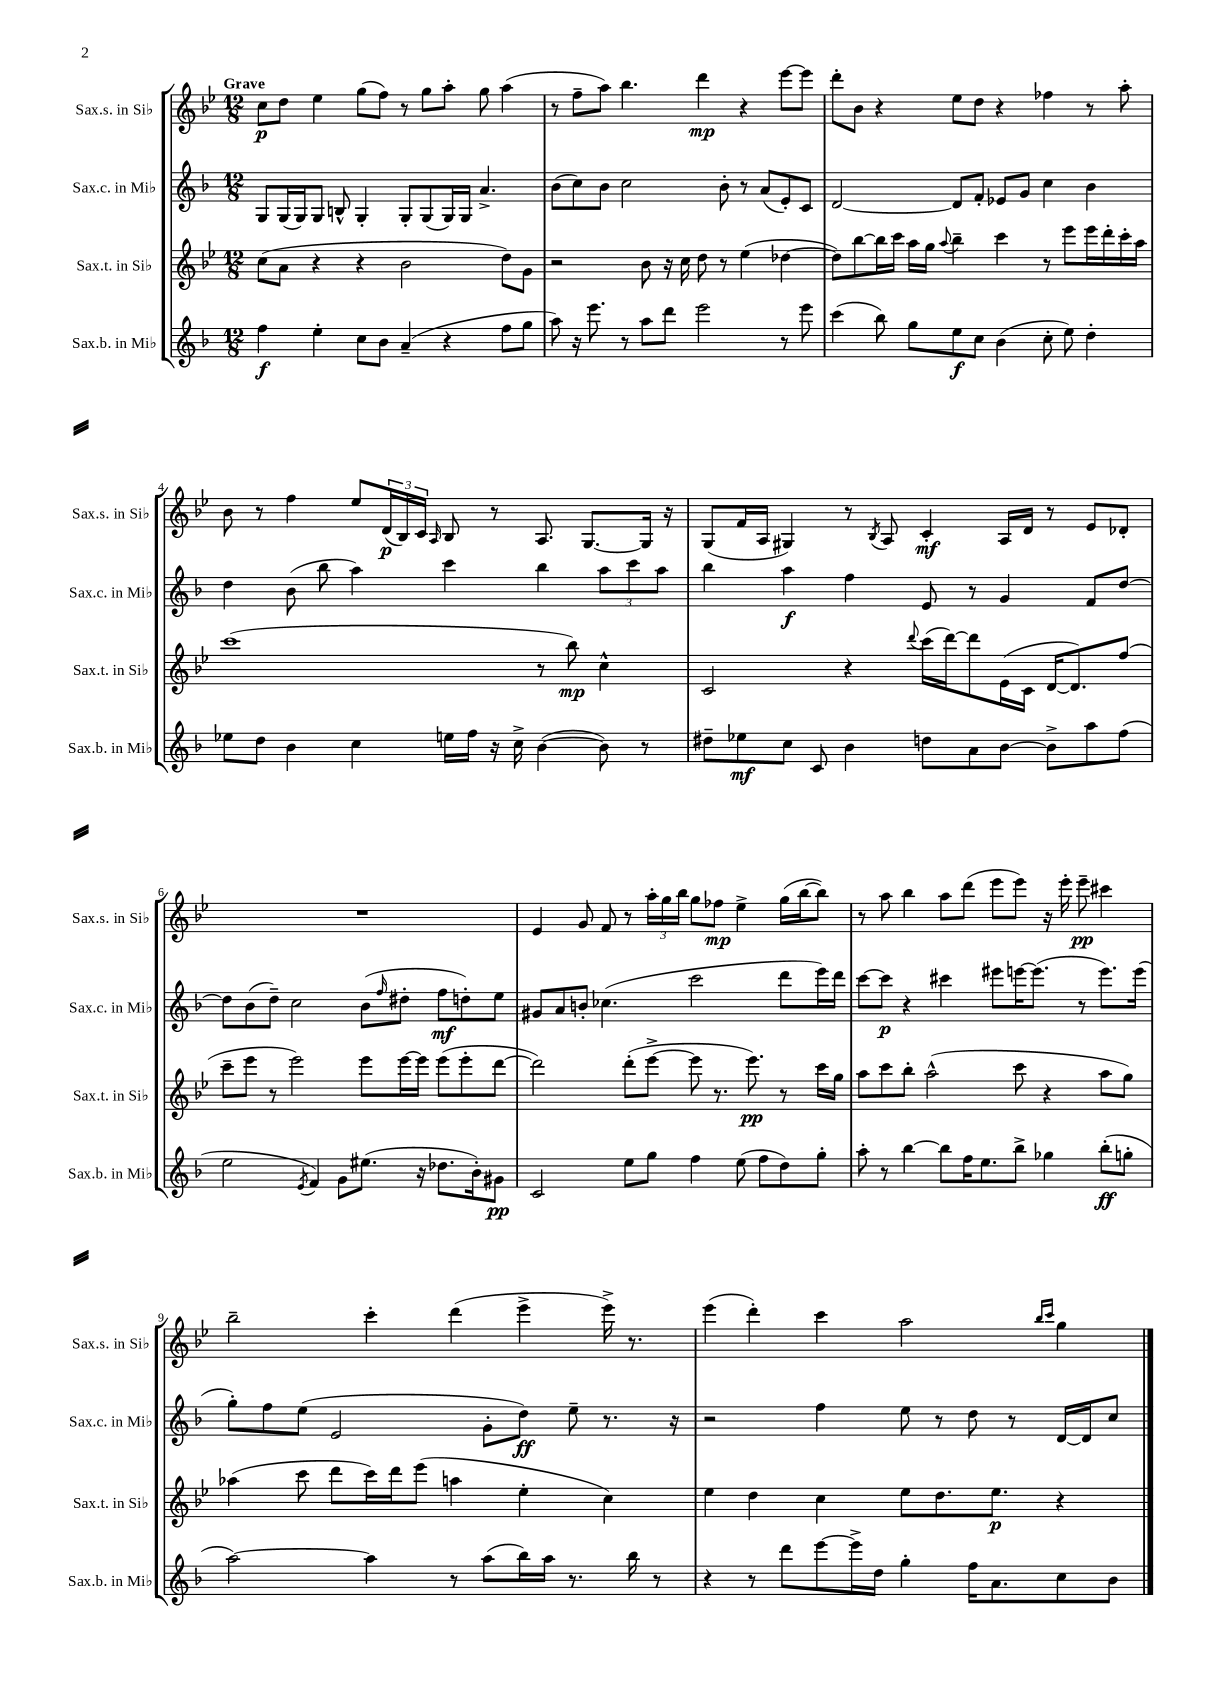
<<
\new StaffGroup <<
\new Staff = "s0" \with { instrumentName = "Sax.s. in Sib" shortInstrumentName = "Sax.s. in Sib" } {
    \clef treble \key bes \major \numericTimeSignature \time 12/8 \tempo "Grave"
    c''8\p d''8 ees''4 g''8( f''8) r8 g''8 a''8-. g''8 a''4( |
    r8 f''8-- a''8) bes''4. d'''4\mp r4 ees'''8~ ees'''8 |
    d'''8-. bes'8 r4 ees''8 d''8 r4 fes''4 r8 a''8-. |
    bes'8 r8 f''4 ees''8 \tuplet 3/2 { d'16\p( bes16) c'16 } \grace { a16 } bes8 r8 a8. g8.~ g16 r16 |
    g8( f'16 a16 gis4) r8 \acciaccatura { bes8 } a8 c'4-.\mf a16 d'16 r8 ees'8 des'8-. |
    R1. |
    ees'4 g'8 f'8 r8 \tuplet 3/2 { a''16-. g''16 bes''16 } g''8 fes''8\mp ees''4-> g''16( bes''16~ bes''8) |
    r8 a''8 bes''4 a''8 d'''8( ees'''8 ees'''8) r16 ees'''16-. ees'''8--\pp cis'''4 |
    bes''2-- c'''4-. d'''4( ees'''4-> ees'''16->) r8. |
    ees'''4( d'''4-.) c'''4 a''2 \grace { bes''16 c'''16 } g''4 \bar "|." |
}
\new Staff = "s1" \with { instrumentName = "Sax.c. in Mib" shortInstrumentName = "Sax.c. in Mib" } {
    \clef treble \key f \major \numericTimeSignature \time 12/8
    g8 g16( g16) g8 b8-^ g4-. g8-. g8( g16) g16 a'4.-> |
    bes'8( c''8) bes'8 c''2 bes'8-. r8 a'8( e'8-.) c'8 |
    d'2~ d'8 f'8-. ees'8 g'8 c''4 bes'4 |
    d''4 bes'8( bes''8 a''4) c'''4 bes''4 \tuplet 3/2 { a''8 c'''8 a''8 } |
    bes''4 a''4\f f''4 e'8 r8 g'4 f'8 d''8~ |
    d''8 bes'8( d''8--) c''2 bes'8( \grace { f''16 } dis''8-. f''8\mf d''8-.) e''8 |
    gis'8 a'8 b'8-. ces''4.( c'''2 d'''8 e'''16) d'''16 |
    c'''8~ c'''8\p r4 cis'''4 eis'''8 e'''16~ e'''8.( r8 e'''8.) e'''16( |
    g''8-.) f''8 e''8( e'2 g'8-. d''8\ff) e''8-- r8. r16 |
    r2 f''4 e''8 r8 d''8 r8 d'16~ d'16 c''8 \bar "|." |
}
\new Staff = "s2" \with { instrumentName = "Sax.t. in Sib" shortInstrumentName = "Sax.t. in Sib" } {
    \clef treble \key bes \major \numericTimeSignature \time 12/8
    c''8( a'8 r4 r4 bes'2 d''8) g'8 |
    r2 bes'8 r16 c''16 d''8 r8 ees''4( des''4~ |
    des''8) bes''8~ bes''16 c'''16 a''16 g''16 \appoggiatura { a''8 } bes''4-- c'''4 r8 ees'''8 ees'''16 d'''16-. c'''16-. a''16 |
    c'''1( r8 bes''8\mp) c''4-^ |
    c'2 r4 \appoggiatura { d'''8 } c'''16( d'''16~) d'''8 ees'16( c'16 d'16~ d'8.) f''8( |
    c'''8-- ees'''8 r8 ees'''2) ees'''8 ees'''16~ ees'''16 ees'''8( ees'''8-. d'''8~ |
    d'''2) d'''8-.( ees'''8~-> ees'''8 r8. ees'''8.\pp) r8 c'''16 g''16 |
    a''8 c'''8 bes''8-. a''2-^( c'''8 r4 a''8 g''8) |
    aes''4( c'''8 d'''8 c'''16) d'''16 ees'''8( a''4 ees''4-. c''4) |
    ees''4 d''4 c''4 ees''8 d''8. ees''8.\p r4 \bar "|." |
}
\new Staff = "s3" \with { instrumentName = "Sax.b. in Mib" shortInstrumentName = "Sax.b. in Mib" } {
    \clef treble \key f \major \numericTimeSignature \time 12/8
    f''4\f e''4-. c''8 bes'8 a'4--( r4 f''8 g''8 |
    a''8) r16 e'''8. r8 a''8 d'''8 e'''2 r8 e'''8 |
    c'''4( bes''8) g''8 e''8\f c''8 bes'4( c''8-. e''8) d''4-. |
    ees''8 d''8 bes'4 c''4 e''16 f''16 r16 c''16-> bes'4~( bes'8) r8 |
    dis''8-- ees''8\mf c''8 c'8 bes'4 d''8 a'8 bes'8~ bes'8-> a''8 f''8( |
    e''2 \acciaccatura { e'8 } f'4) g'8 eis''8.( r16 des''8. bes'16-.) gis'8\pp |
    c'2 e''8 g''8 f''4 e''8( f''8 d''8) g''8-. |
    a''8-. r8 bes''4~ bes''8 f''16 e''8. bes''8-> ges''4 bes''8-.\ff( g''8-. |
    a''2~) a''4 r8 a''8( bes''16) a''16 r8. bes''16 r8 |
    r4 r8 d'''8 e'''8~ e'''16-> d''16 g''4-. f''16 a'8. c''8 bes'8 \bar "|." |
}
>>
>>
